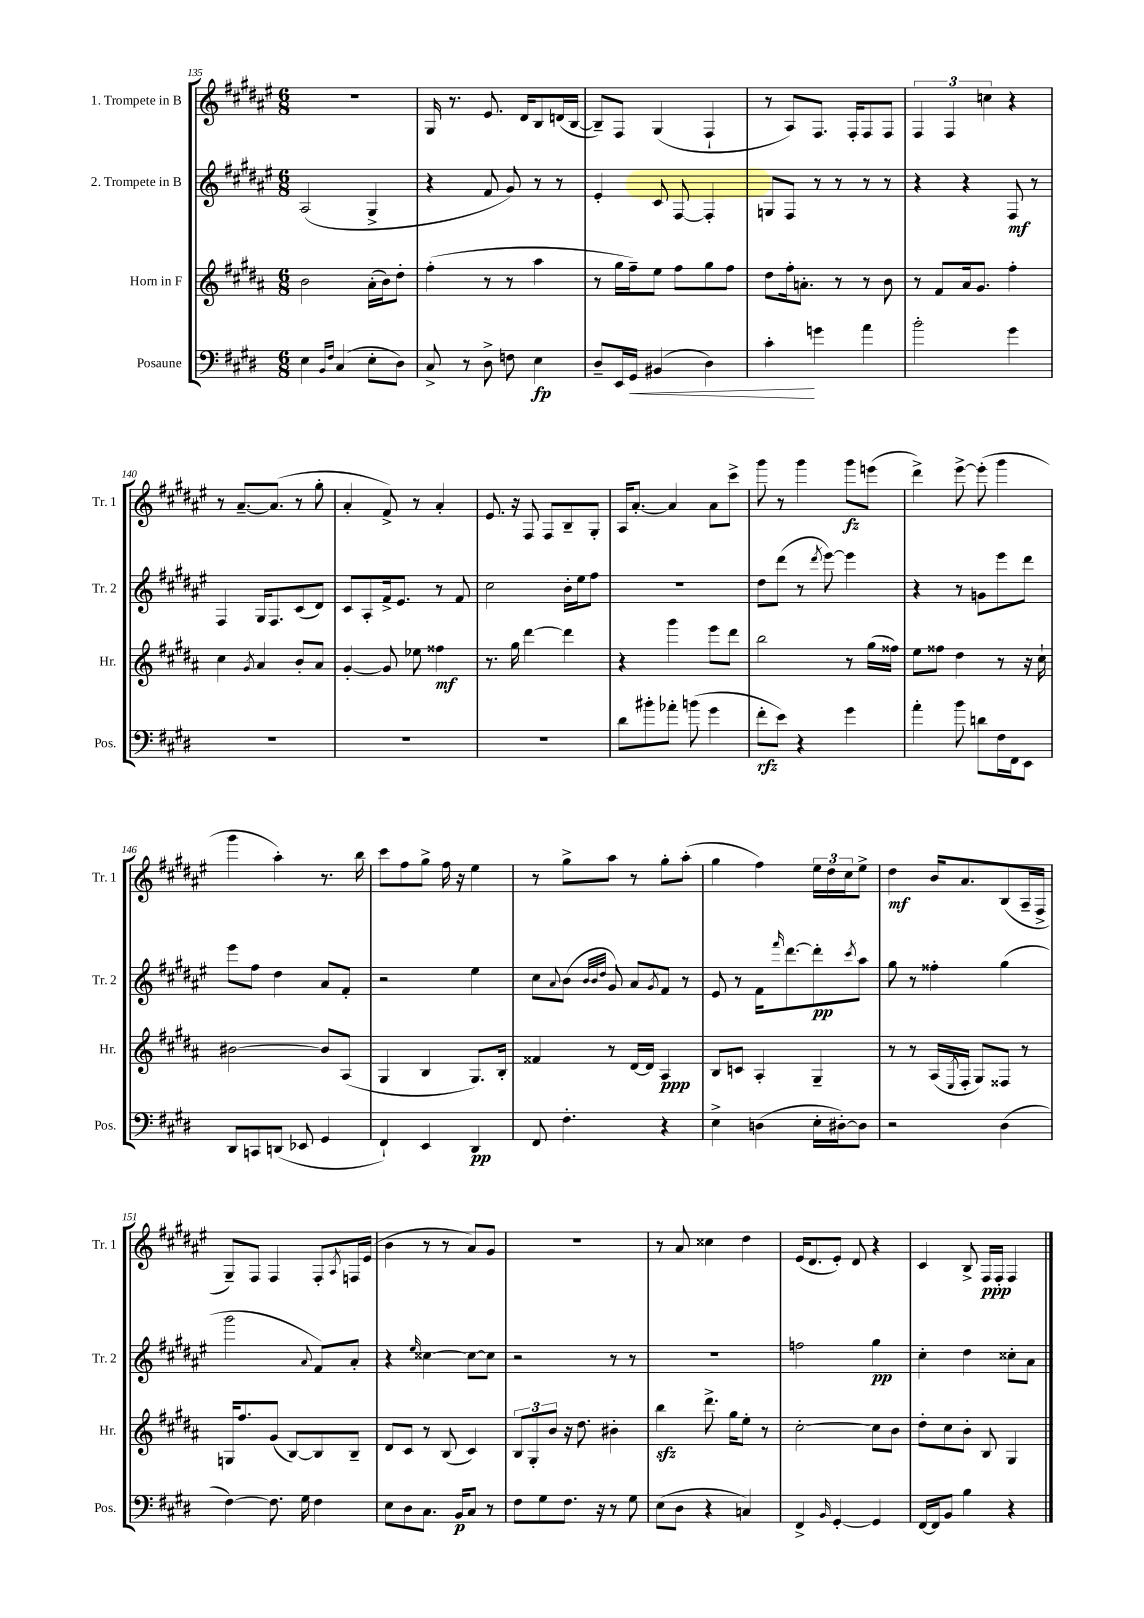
<<
\new StaffGroup <<
\new Staff = "s0" \with { instrumentName = "1. Trompete in B" shortInstrumentName = "Tr. 1" } {
    \clef treble \key fis \major \numericTimeSignature \time 6/8
    R2. |
    gis16 r8. eis'8. dis'16 b8 d'16( b16~ |
    b8--) fis8 gis4( fis4-! |
    r8 ais8) fis8. fis16-. fis8 fis8 |
    \tuplet 3/2 { fis4 fis4 c''4 } r4 |
    r8 ais'8.~-- ais'8.( r8 gis''8-. |
    ais'4-. fis'8->) r8 ais'4-. |
    eis'8. r16 fis8 fis8 b8-- gis8-. |
    ais16 ais'8.~-. ais'4 ais'8 cis'''8-> |
    gis'''8 r8 gis'''4 gis'''8\fz e'''8( |
    dis'''4->) eis'''8~-> eis'''8-.( gis'''4 |
    gis'''4 ais''4-.) r8. b''16 |
    cis'''8 fis''8 gis''8-> fis''16 r16 eis''4 |
    r8 gis''8-> ais''8 r8 gis''8-. ais''8-.( |
    gis''4 fis''4) \tuplet 3/2 { eis''16 dis''16 cis''16 } eis''8-> |
    dis''4\mf b'16 ais'8. b8( ais16-- fis16-> |
    gis8--) fis8 fis4 fis8-. \acciaccatura { ais8 } f16 eis'16( |
    b'4 r8 r8 ais'8) gis'8 |
    R2. |
    r8 ais'8 cisis''4 dis''4 |
    eis'16( dis'8. eis'8-.) dis'8 r4 |
    cis'4 b8-> fis16\ppp fis16-. fis4 \bar "|." |
}
\new Staff = "s1" \with { instrumentName = "2. Trompete in B" shortInstrumentName = "Tr. 2" } {
    \clef treble \key fis \major \numericTimeSignature \time 6/8
    ais2( gis4-> |
    r4 fis'8 gis'8) r8 r8 |
    eis'4-. cis'8 fis8~ fis4-. |
    g8 fis8 r8 r8 r8 r8 |
    r4 r4 fis8\mf r8 |
    fis4 gis16 fis8. cis'8( dis'8) |
    cis'8 ais8-. fis'16-> eis'8. r8 fis'8 |
    cis''2 b'16-. eis''16 fis''8 |
    R2. |
    dis''8 dis'''8( r8 \acciaccatura { dis'''8 } eis'''8~) eis'''4 |
    r4 r8 g'8 eis'''8 dis'''8 |
    eis'''8 fis''8 dis''4 ais'8 fis'8-. |
    r2 eis''4 |
    cis''8 \appoggiatura { ais'8 } b'8( \grace { b'32 b'32 dis''32 } gis'8) ais'8 \acciaccatura { gis'8 } fis'8 r8 |
    eis'8 r8 fis'16 \grace { fis'''16 } dis'''8.~ dis'''8-.\pp \acciaccatura { cis'''8 } ais''8 |
    gis''8 r8 fisis''4-. gis''4( |
    gis'''2 \appoggiatura { ais'8 } fis'8) ais'8-. |
    r4 \grace { eis''16 } cisis''4~ cisis''8~ cisis''8 |
    r2 r8 r8 |
    R2. |
    f''2 gis''4\pp |
    cis''4-. dis''4 cisis''8-. ais'8 \bar "|." |
}
\new Staff = "s2" \with { instrumentName = "Horn in F" shortInstrumentName = "Hr." } {
    \clef treble \key b \major \numericTimeSignature \time 6/8
    b'2 ais'16-.( b'16) dis''8-. |
    fis''4-.( r8 r8 ais''4 |
    r8 gis''16 fis''16--) e''8 fis''8 gis''8 fis''8 |
    dis''8 fis''16-. a'8.-. r8 r8 b'8 |
    r8 fis'8 ais'16 gis'8. fis''4-. |
    cis''4 \acciaccatura { gis'8 } ais'4 b'8-. ais'8 |
    gis'4~-. gis'8 ees''8 fisis''4\mf |
    r8. gis''16 dis'''4~ dis'''4 |
    r4 gis'''4 e'''8 dis'''8 |
    b''2 r8 gis''16( fisis''16) |
    e''8 fisis''8 dis''4 r8 r16 cis''16-! |
    bis'2~ bis'8 ais8( |
    gis4 b4 gis8.) b16-. |
    fisis'4 r8 dis'16~ dis'16 ais4\ppp |
    b8 c'8 ais4-. gis4-- |
    r8 r8 ais16( \acciaccatura { e8 } fis16-. gis8) fisis8 r8 |
    g16 fis''8. gis'8( b8~) b8 b8-- |
    dis'8 cis'8 r8 b8( cis'4) |
    \tuplet 3/2 { b8 gis8-. b'8 } r16 dis''8. bis'4-. |
    b''4\sfz dis'''8.-> gis''16 e''8-. r8 |
    cis''2~-. cis''8 b'8 |
    dis''8-. cis''8 b'8-. b8 gis4 \bar "|." |
}
\new Staff = "s3" \with { instrumentName = "Posaune" shortInstrumentName = "Pos." } {
    \clef bass \key e \major \numericTimeSignature \time 6/8
    e4 \grace { b,16 fis16 } cis4( e8-. dis8) |
    cis8-> r8 dis8-> f8 e4\fp |
    dis8-- e,16 gis,16\< bis,4( dis4) |
    cis'4-.\! g'4 a'4 |
    b'2-. gis'4 |
    R2. |
    R2. |
    R2. |
    dis'8 bis'8-. aes'8-. b'8( gis'4 |
    fis'8-.\rfz e'8) r4 gis'4 |
    a'4-. b'8 d'8 fis16 fis,16 e,8 |
    dis,8 c,8 d,8( ees,8 gis,4 |
    fis,4-!) e,4 dis,4\pp |
    fis,8 fis4.-. r4 |
    e4-> d4( e16-. dis16~-.) dis8 |
    r2 dis4( |
    fis4~) fis8. gis16 fis4 |
    e8 dis8 cis8. b,16\p cis8 r8 |
    fis8 gis8 fis8. r16 r8 gis8 |
    e8( dis8 r4 c4) |
    fis,4-> \grace { b,16 } gis,4~-. gis,4 |
    fis,16~ fis,16 b,8 b4 r4 \bar "|." |
}
>>
>>
\layout { \context { \Score currentBarNumber = #135 } }
